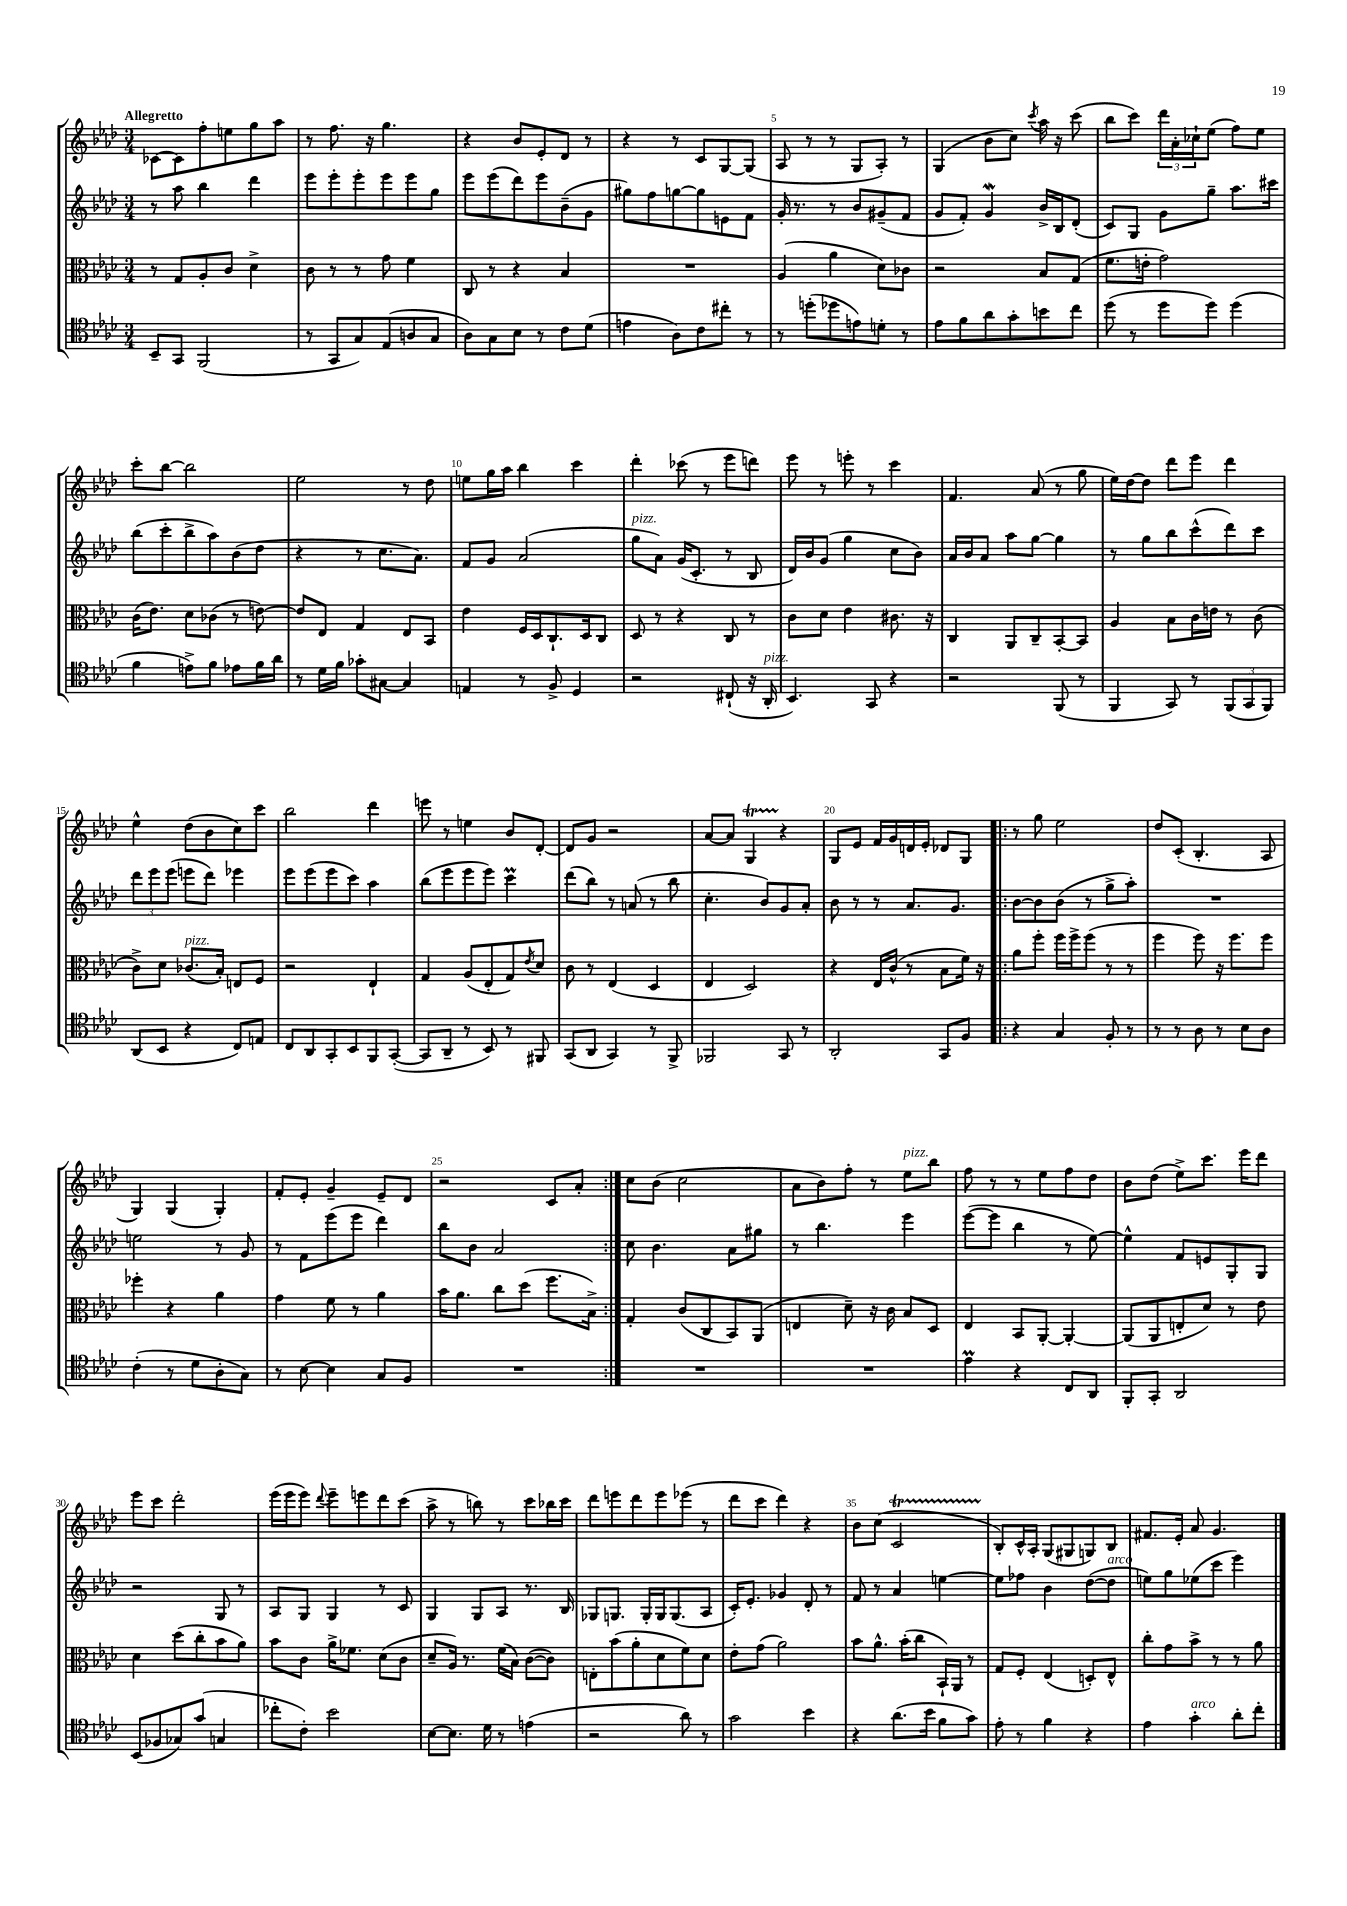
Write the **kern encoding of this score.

**kern	**kern	**kern	**kern
*part4	*part3	*part2	*part1
*staff4	*staff3	*staff2	*staff1
*clefC4	*clefC3	*clefG2	*clefG2
*k[b-e-a-d-]	*k[b-e-a-d-]	*k[b-e-a-d-]	*k[b-e-a-d-]
*M3/4	*M3/4	*M3/4	*M3/4
=1	=1	=1	=1
!	!	!	!LO:TX:a:B:t=Allegretto
8BB-~/L	8r	8r	[8c-X\L
8GG/J	8G/L	8aa-\	8c-\]
(2FF/	8A-'/	4bb-\	8ff'\
.	8c/J	.	8een\
.	4d-^\	4ddd-\	8gg\
.	.	.	8aa-\J
=2	=2	=2	=2
8r	8c\	8eee-\L	8r
8GG/L	8r	8eee-'\	8.ff\
8G/)	8r	8eee-'\	.
.	.	.	16r
(8E-/	8g\	8eee-\	4.gg\
8An/	4f\	8eee-\	.
8G/J	.	8gg\J	.
=3	=3	=3	=3
8A-\L)	8C/	8eee-\L	4r
8G\	8r	(8eee-\	.
8B-\J	4r	8ddd-\)	8b-/L
8r	.	8eee-\	8e-'/
8c\L	4B-/	(8b-~\	8d-/J
(8d-\J	.	8g\J	8r
=4	=4	=4	=4
4en\	2.r	8gg#X\L)	4r
.	.	8ff\	.
8A-\L)	.	[8ggn\	8r
8c\	.	8gg\]	8c/L
8cc#X'\J	.	8en\	[8G/
8r	.	8f\J	(8G/J]
=5	=5	=5	=5
8r	(4A-/	16g'/	8A-/
.	.	8.r	.
(8ddn'\L	.	.	8r
8dd-X\	4a-\	8r	8r
8en\)	.	8b-/L	8G/L
8dn'\J	8d-\L)	(8g#X~/	8A-'/J)
8r	8c-X\J	8f/J	8r
=6	=6	=6	=6
8e-\L	2r	8g/L	(4G/
8f\	.	8f'/J)	.
8a-\	.	4gW/	8b-\L
8g'\	.	.	8cc\J)
.	.	.	8qccc/
8bn\	8B-/L	16b-^/LL	16aa-\
.	.	16B-/J	16r
8cc\J	(8G/J	(8d-'/J	(8ccc\
=7	=7	=7	=7
(8dd-\	8.f\L	8c/L)	8bb-\L
8r	.	8G/J	8ccc\J)
.	16en'\Jk	.	.
8dd-\L	2g\)	8g\L	24ddd-\LL
.	.	.	24a-'\
.	.	.	24cc-X`\J
8dd-\J)	.	8gg~\J	(8ee-\J
(4dd-\	.	8.aa-\L	8ff\L)
.	.	.	8ee-\J
.	.	16ccc#X\Jk	.
!!LO:LB:g=z
=8	=8	=8	=8
4f\	(16c\KL	(8bb-\L	8ccc'\L
.	8.e-\J)	.	.
.	.	8ccc'\	[8bb-\J
8en^\L)	8d-\L	8bb-^\	2bb-\]
8f\J	(8c-X\J	8aa-\)	.
8e-X\L	8r	(8b-\	.
16f\L	[8en\)	8dd-\J	.
16a-\JJ	.	.	.
=9	=9	=9	=9
8r	8e/L]	4r	2ee-\
16d-\LL	8E-/J	.	.
16f\JJ	.	.	.
8g-X'\L	4G/	8r	.
[8G#X\J	.	8.cc\L	.
4G#/]	8E-/L	.	8r
.	.	8.a-\J)	.
.	8BB-/J	.	8dd-\
=10	=10	=10	=10
4En/	4e-\	8f/L	8een\L
.	.	8g/J	16gg\L
.	.	.	16aa-\JJ
8r	16F/LL	(2a-/	4bb-\
.	16D-/J	.	.
8F^/	8.C`/	.	.
4D-/	.	.	4ccc\
.	16D-/k	.	.
.	8C/J	.	.
=11	=11	=11	=11
!	!	!LO:TX:a:i:t=pizz.	!
2r	8D-/	8gg\L	4ddd-'\
.	8r	8a-\J)	.
.	4r	(16g/KL	(8ccc-X\
.	.	8.c'/J	.
.	.	.	8r
(8C#X`/	8C/	8r	8eee-\L
16r	8r	8B-/	8dddn\J)
!LO:TX:a:i:t=pizz.	!	!	!
16AA-'/	.	.	.
=12	=12	=12	=12
4.BB-/)	8c\L	16d-/LL)	8eee-\
.	.	16b-/J	.
.	8d-\J	(8g/J	8r
.	4e-\	4gg\	8eeen'\
8GG/	.	.	8r
4r	8.c#X\	8cc\L	4ccc\
.	.	8b-\J)	.
.	16r	.	.
=13	=13	=13	=13
2r	4C/	16a-/LL	4.f/
.	.	16b-/J	.
.	.	8a-/J	.
.	8AA-/L	8aa-\L	.
.	8C~/	[8gg\J	(8a-/
(8FF/	[8BB-'/	4gg\]	8r
8r	8BB-/J]	.	8gg\
=14	=14	=14	=14
4FF/	4A-/	8r	16ee-\LL)
.	.	.	[16dd-\J
.	.	8gg\L	8dd-\J]
8GG/)	8B-\L	8bb-\	8ddd-\L
8r	16c\L	(8ccc^^\	8eee-\J
.	16en\JJ	.	.
(12FF/L	8r	8ddd-\)	4ddd-\
12GG/	.	.	.
.	(8c\	8ccc\J	.
12FF/J)	.	.	.
!!LO:LB:g=z
=15	=15	=15	=15
(8AA-/L	8c^\L)	12ddd-\L	4ee-^^\
.	.	12eee-\	.
8BB-/J	8d-\J	.	.
.	.	(12eee-\J	.
!	!LO:TX:a:i:t=pizz.	!	!
4r	(8.c-X/L	8eeen\L	(8dd-\L
.	.	8ddd-\J)	8b-\
.	16B-'/Jk)	.	.
8C/L)	8En/L	4eee-X\	8cc\)
8En/J	8F/J	.	8ccc\J
=16	=16	=16	=16
8C/L	2r	8eee-\L	2bb-\
8AA-/	.	(8eee-\	.
8GG'/	.	8eee-\	.
8BB-/	.	8ccc\J)	.
8FF/	4E-`/	4aa-\	4ddd-\
([8GG'/J	.	.	.
=17	=17	=17	=17
8GG/L]	4G/	(8bb-\L	8eeen\
8AA-~/J	.	8eee-\	8r
8r	(8A-/L	8eee-\	4een\
8BB-/)	8E-'/	8eee-\J)	.
8r	8G/)	4cccm\	8b-/L
.	8qe-/	.	.
8FF#X/	8d-/J	.	[8d-'/J
=18	=18	=18	=18
(8GG/L	8c\	(8ddd-\L	8d-/L]
8AA-/J	8r	8bb-\J)	8g/J
4GG/)	(4E-/	8r	2r
.	.	(8an/	.
8r	4D-/	8r	.
8FF^/	.	8bb-\	.
=19	=19	=19	=19
2FF-X/	4E-/	4.cc'\	[8a-/L
.	.	.	8a-/J]
.	2D-/)	.	4Gt/
.	.	8b-/L)	.
8GG/	.	8g/	4r
8r	.	8a-'/J	.
=20	=20	=20	=20
2AA-'/	4r	8b-\	8G/L
.	.	8r	8e-/J
.	16E-/LL	8r	16f/LL
.	(16c^^/JJ	.	16g/
.	8r	8.a-/L	16dn/
.	.	.	16e-'/JJ
8GG/L	8B-\L	.	8d-X/L
.	.	8.g/J	.
8F/J	16f\Jk)	.	8G/J
.	16r	.	.
=21!|:	=21!|:	=21!|:	=21!|:
4r	8a-\L	[8b-\L	8r
.	8ff'\J	8b-\]	8gg\
4G/	16ff\LL	(8b-\J	2ee-\
.	16ff^\J	.	.
.	(8ff\J	8r	.
8F'/	8r	8gg^\L	.
8r	8r	8aa-'\J)	.
=22	=22	=22	=22
8r	4ff\	2.r	8dd-/L
8r	.	.	(8c'/J
8A-\	8ff\)	.	4.B-'/
8r	16r	.	.
.	8.ff\L	.	.
8B-\L	.	.	.
8A-\J	8ff\J	.	8A-/
!!LO:LB:g=z
=23	=23	=23	=23
(4c'\	4ff-X'\	2een\	4G/)
8r	4r	.	(4G/
8d-\L	.	.	.
8A-'\	4a-\	8r	4G'/)
8G\J)	.	8g/	.
=24	=24	=24	=24
8r	4g\	8r	8f'/L
[8B-\	.	8f\L	8e-'/J
4B-\]	8f\	(8eee-\	4g~/
.	8r	8eee-\J	.
8G/L	4a-\	4ddd-\)	8e-~/L
8F/J	.	.	8d-/J
=25	=25	=25	=25
2.r	16b-\KL	8bb-\L	2r
.	8.a-\J	.	.
.	.	8b-\J	.
.	8cc\L	2a-/	.
.	(8dd-\J	.	.
.	8.ff\L	.	8c/L
.	.	.	8a-'/J
.	16B-^\Jk)	.	.
=26:|!	=26:|!	=26:|!	=26:|!
2.r	4G'/	8cc\	8cc\L
.	.	4.b-\	(8b-\J
.	(8c/L	.	2cc\
.	8C/	.	.
.	8BB-/)	8a-\L	.
.	(8AA-/J	8gg#X\J	.
=27	=27	=27	=27
2.r	4En/	8r	8a-\L
.	.	4.bb-\	8b-\)
.	8d-~\)	.	8ff'\J
.	16r	.	8r
.	16c\	.	.
!	!	!	!LO:TX:a:i:t=pizz.
.	8B-/L	4eee-\	8ee-\L
.	8D-/J	.	8bb-\J
=28	=28	=28	=28
4e-M\	4E-/	([8eee-\L	8ff\
.	.	8eee-\J]	8r
4r	8BB-/L	4bb-\	8r
.	[8AA-'/J	.	8ee-\L
8C/L	4AA-'/_	8r	8ff\
8AA-/J	.	[8ee-\)	8dd-\J
=29	=29	=29	=29
8FF'/L	(8AA-/L]	4ee-^^\]	8b-\L
8GG'/J	8AA-/	.	(8dd-\J
2AA-/	8En'/	8f/L	8ee-^\L)
.	8d-/J)	8en/	8.ccc\J
.	8r	8G'/	.
.	.	.	16eee-\KL
.	8e-\	8G/J	8ddd-\J
!!LO:LB:g=z
=30	=30	=30	=30
(8BB-/L	4d-\	2r	8eee-\L
8F-X/	.	.	8ccc\J
8G-X/)	(8dd-\L	.	2ddd-'\
(8g/J	8cc'\	.	.
4Gn/	8b-\	8G/	.
.	8a-\J)	8r	.
=31	=31	=31	=31
8cc-X'\L	8b-\L	8A-/L	(16eee-\LL
.	.	.	16eee-\J
8c'\J)	8c\J	8G/J	8eee-\J)
.	.	.	8qqddd-/
2b-\	16a-^\KL	4G/	8eee-~\L
.	8.f-X\J	.	.
.	.	.	8eeen\
.	(8d-\L	8r	8ddd-\
.	8c\J	8c/	(8ccc\J
=32	=32	=32	=32
[8B-\L	8d-~/L	4G/	8aa-^\
8.B-\J]	16A-/Jk)	.	8r
.	8.r	.	.
.	.	8G/L	8bbn\)
16d-\	.	.	.
8r	(16f\LL	8A-/J	8r
.	16B-\JJ)	.	.
(4en\	([8c\L	8.r	8ccc\L
.	8c\J])	.	16bb-X\L
.	.	16B-/	16ccc\JJ
=33	=33	=33	=33
2r	8En'\L	8G-X/L	8ddd-\L
.	(8b-\	8.Gn/J	8eeen\
.	8a-'\	.	8ddd-\
.	.	16G'/LL	.
.	8d-\	16G/J	8eee\
.	.	(8.G/	.
8a-\)	8f\)	.	(8eee-X\J
8r	8d-\J	8A-/J	8r
=34	=34	=34	=34
2g\	8e-'\L	16c'/KL)	8ddd-\L
.	.	8.e-'/J	.
.	(8g\J	.	8ccc\J
.	2a-\)	4g-X/	4ddd-\)
4b-\	.	8d-'/	4r
.	.	8r	.
=35	=35	=35	=35
4r	8b-\L	8f/	8b-\L
.	8.a-^^\J	8r	(8cc\J
(8.a-\L	.	4a-/	2ct/
.	(16b-'\KL	.	.
.	8cc\J	.	.
16b-\Jk	.	.	.
8f\L	16BB-`/LL)	[4een\	.
.	16AA-/JJ	.	.
8g\J)	8r	.	.
=36	=36	=36	=36
8e-'\	8G/L	8ee\L]	8B-'/L)
8r	8F'/J	8ff-X\J	16c^^/L
.	.	.	16A-'/JJ
4f\	(4E-/	4b-\	(8G/L
.	.	.	8G#X/
4r	8Dn'/L)	([8dd-\L	8Gn/)
!	!	!LO:TX:a:i:t=arco	!
.	8E-^^/J	8dd-\J]	8B-/J
=37	=37	=37	=37
4e-\	8cc'\L	8een\L)	8.f#X/L
.	8g\	8gg\	.
.	.	.	16e-'/Jk
!LO:TX:a:i:t=arco	!	!	!
4g'\	8b-^\J	(8ee-X\	8a-/
.	8r	8ccc\J	4.g/
8a-'\L	8r	4eee-\)	.
8cc'\J	8a-\	.	.
==	==	==	==
*-	*-	*-	*-
